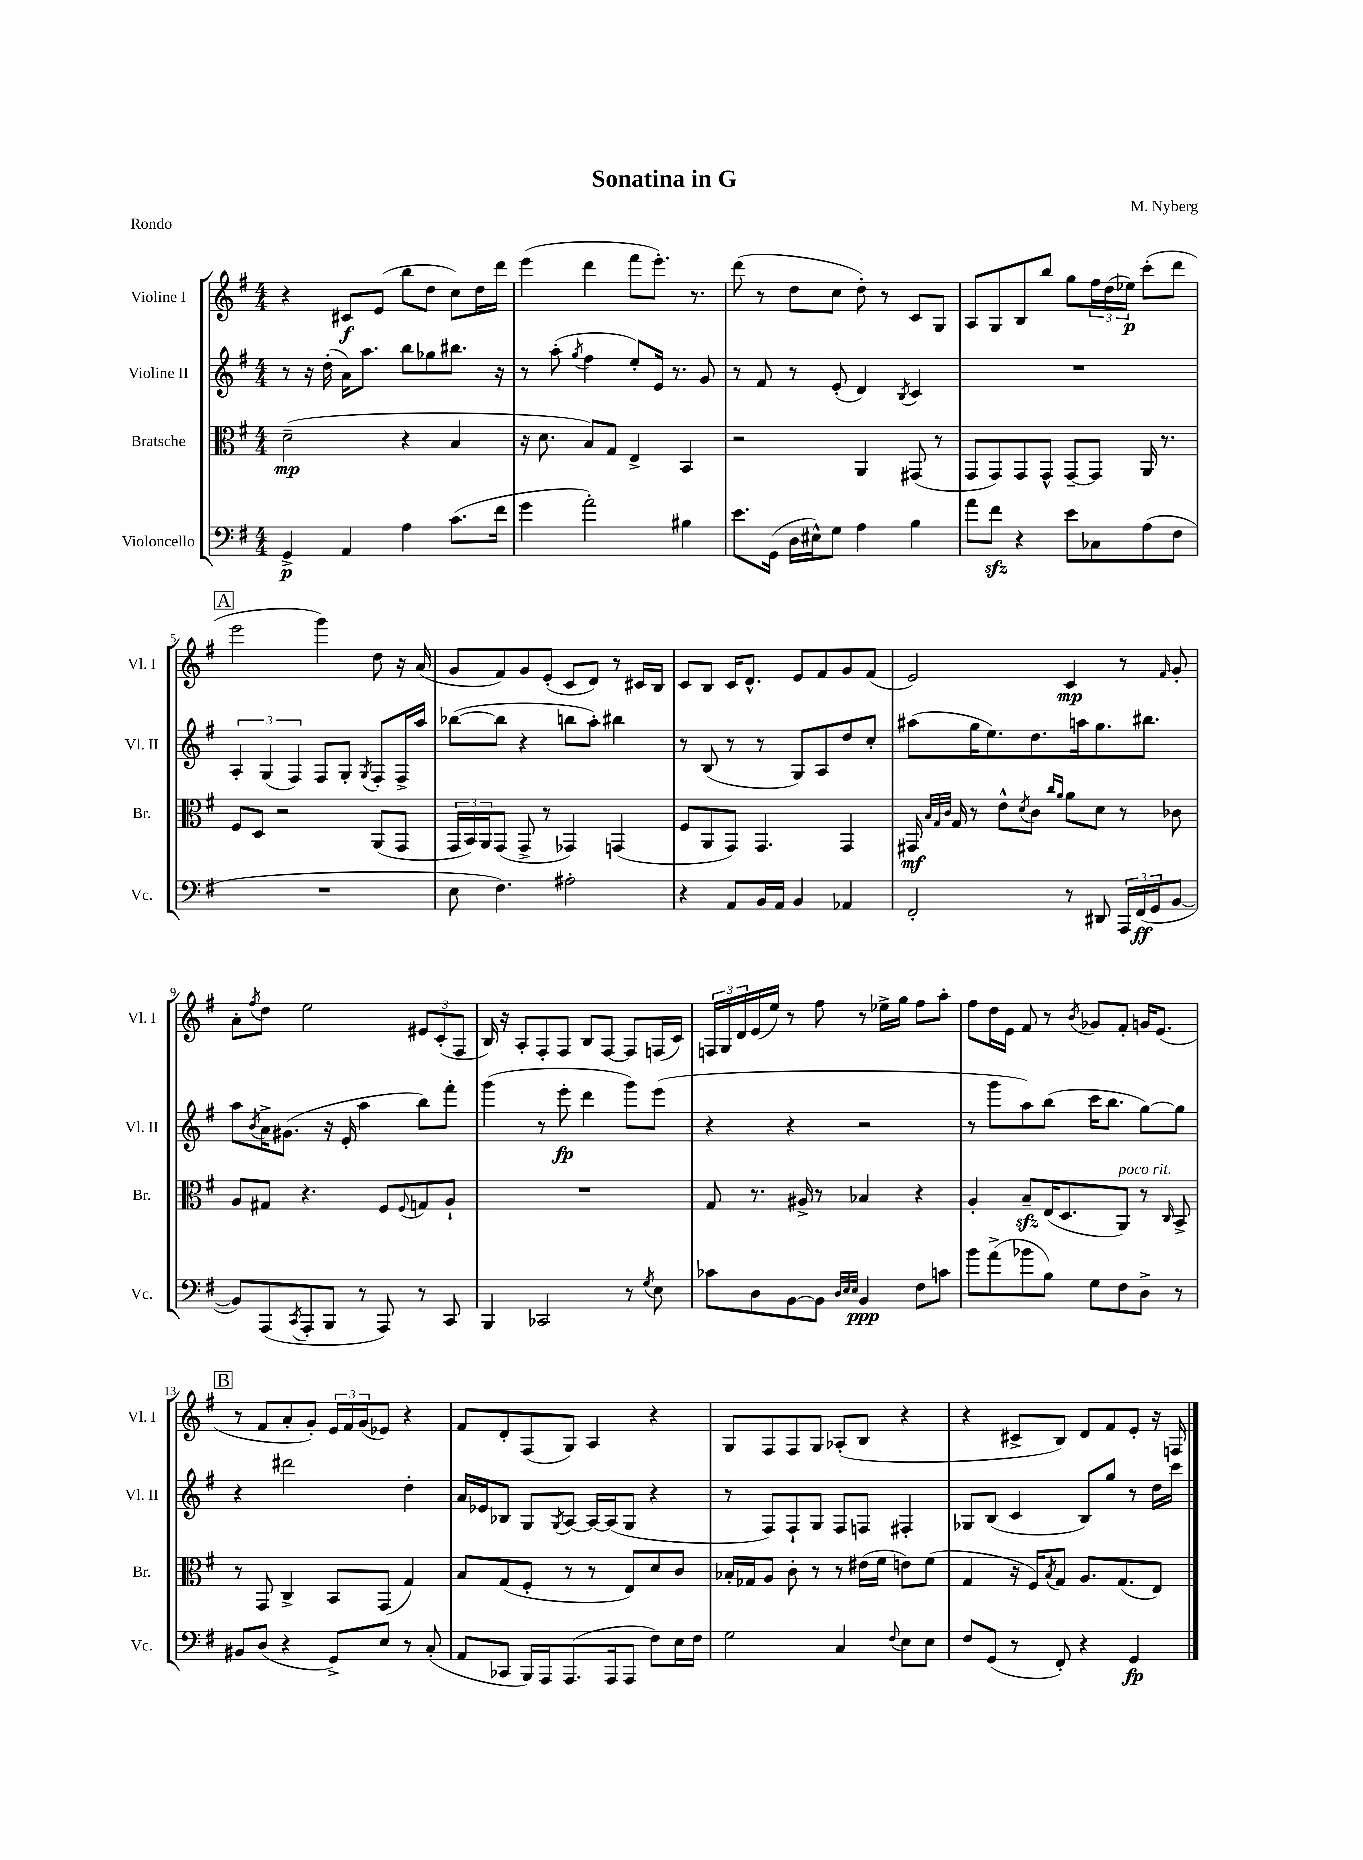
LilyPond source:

\header { title = "Sonatina in G" composer = "M. Nyberg" piece = "Rondo" }
<<
\new StaffGroup <<
\new Staff = "s0" \with { instrumentName = "Violine I" shortInstrumentName = "Vl. I" } {
    \clef treble \key g \major \numericTimeSignature \time 4/4
    r4 cis'8\f e'8( b''8 d''8 c''8) d''16 d'''16 |
    e'''4( d'''4 fis'''8 e'''8.-.) r8. |
    d'''8( r8 d''8 c''8 d''8-.) r8 c'8 g8 |
    a8 g8 b8 b''8 g''8 \tuplet 3/2 { fis''16 d''16( ees''16\p) } c'''8-.( d'''8 |
    \mark \markup { \box "A" } e'''2 g'''4) d''8 r16 a'16( |
    g'8 fis'8) g'8 e'8-.( c'8 d'8) r8 cis'16 b16 |
    c'8 b8 c'16 d'8.-^ e'8 fis'8 g'8 fis'8( |
    e'2) c'4\mp r8 \grace { fis'16 } g'8-. |
    a'8-. \acciaccatura { fis''8 } d''8 e''2 \tuplet 3/2 { eis'8 c'8-.( fis8 } |
    b16) r16 a8-. fis8-. fis8 b8 fis8~ fis8 f16( c'16) |
    \tuplet 3/2 { f16 g16 d'16 } e'16( e''16) r8 fis''8 r8 ees''16-> g''16 fis''8 a''8-. |
    fis''8 d''16 e'16 fis'8 r8 \acciaccatura { b'8 } ges'8 fis'8-. g'16 e'8.( |
    \mark \markup { \box "B" } r8 fis'8 a'8-. g'8-.) \tuplet 3/2 { e'16 fis'16 g'16( } ees'8) r4 |
    fis'8 d'8-. fis8( g8) a4 r4 |
    g8 fis8 fis8 g8 aes8-.( b8 r4 |
    r4 cis'8-> b8) d'8 fis'8 e'8-. r16 f16 \bar "|." |
}
\new Staff = "s1" \with { instrumentName = "Violine II" shortInstrumentName = "Vl. II" } {
    \clef treble \key g \major \numericTimeSignature \time 4/4
    r8 r16 d''16-.( a'16) a''8. b''8 ges''8 bis''8. r16 |
    r8 a''8-.( \acciaccatura { g''8 } fis''4 e''8-.) e'16 r8. g'8 |
    r8 fis'8 r8 e'8-.( d'4) \acciaccatura { b8 } c'4 |
    R1 |
    \mark \markup { \box "A" } \tuplet 3/2 { a4-. g4( fis4) } fis8 g8-. \acciaccatura { g8 } fis8-. fis16-> a''16 |
    bes''8~( bes''8 r4 b''8 a''8-.) bis''4 |
    r8 b8( r8 r8 g8) a8 d''8 c''8-. |
    ais''8( g''16 e''8.) d''8. a''16 g''8. bis''8. |
    a''8 \acciaccatura { b'8 } a'16-> gis'8.( r16 e'16-. a''4 b''8) fis'''8-. |
    g'''4( r8 e'''8-.\fp d'''4 g'''8) e'''8( |
    r4 r4 r2 |
    r8 g'''8 a''8) b''8( c'''16 b''8. g''8~) g''8 |
    \mark \markup { \box "B" } r4 dis'''2 d''4-. |
    a'16 ees'16 bes8 g8 \acciaccatura { g8 } a8~ a16~ a16( g8 r4 |
    r8 fis8) fis8-! g8 fis8 f8 fis4-. |
    ges8 b8( c'4 b8) g''8 r8 d''16 c'''16 \bar "|." |
}
\new Staff = "s2" \with { instrumentName = "Bratsche" shortInstrumentName = "Br." } {
    \clef alto \key g \major \numericTimeSignature \time 4/4
    d'2--\mp( r4 b4 |
    r16 d'8. b8) g8 e4-> b,4 |
    r2 a,4 gis,8( r8 |
    g,8 g,8) g,8 g,8-^ g,8~-- g,8 a,16 r8. |
    \mark \markup { \box "A" } fis8 d8 r2 a,8( g,8 |
    \tuplet 3/2 { g,16 b,16) a,16 } g,8( g,8-> r8 ges,4) g,4( |
    fis8 a,8 g,8) g,4. g,4 |
    gis,16\mf \grace { b32 g32 c'32 } g16 r8 e'8-^ \acciaccatura { d'8 } c'8 \grace { c''16 a'16 } a'8 d'8 r8 ces'8 |
    a8 gis8 r4. fis8 \appoggiatura { fis8 } g8 a8-! |
    R1 |
    g8 r8. ais16-> r8 bes4 r4 |
    a4-. b8--\sfz e16( d8. a,8^\markup { \italic "poco rit." }) r8 \grace { c16 } b,8-> |
    \mark \markup { \box "B" } r8 g,8 c4-> b,8 g,8( g4) |
    b8 g8( fis8-. r8 r8 e8) d'8 c'8 |
    bes16-. ges16 a8 c'8-. r8 r8 eis'16( fis'16 e'8) fis'8( |
    g4 r16 fis16) \acciaccatura { b8 } g8 a8. g8.( e8) \bar "|." |
}
\new Staff = "s3" \with { instrumentName = "Violoncello" shortInstrumentName = "Vc." } {
    \clef bass \key g \major \numericTimeSignature \time 4/4
    g,4->\p a,4 a4 c'8.( fis'16 |
    g'4 a'2-.) bis4 |
    e'8. g,16( d16 eis16-^) g8 a4 b4 |
    a'8 fis'8\sfz r4 e'8 ces8 a8( fis8 |
    \mark \markup { \box "A" } R1 |
    e8 fis4.) ais2-. |
    r4 a,8 b,16 a,16 b,4 aes,4 |
    fis,2-. r8 dis,8 \tuplet 3/2 { a,,16 fis,16\ff( g,16 } b,8~ |
    b,8) a,,8( \acciaccatura { c,8 } a,,8-. b,,8 r8 a,,8) r8 c,8 |
    b,,4 ces,2 r8 \acciaccatura { g8 } e8 |
    ces'8 d8 b,8~ b,8 \grace { d32 e32 e32 } b,4\ppp fis8 c'8 |
    b'8 a'8->( bes'8 b8) g8 fis8 d8-> r8 |
    \mark \markup { \box "B" } bis,8 d8( r4 g,8->) e8 r8 c8-.( |
    a,8 ces,8 b,,16) a,,16 a,,8.( a,,16 a,,8 fis8) e16 fis16 |
    g2 c4 \appoggiatura { fis8 } e8 e8 |
    fis8 g,8( r8 fis,8-.) r4 g,4\fp \bar "|." |
}
>>
>>
